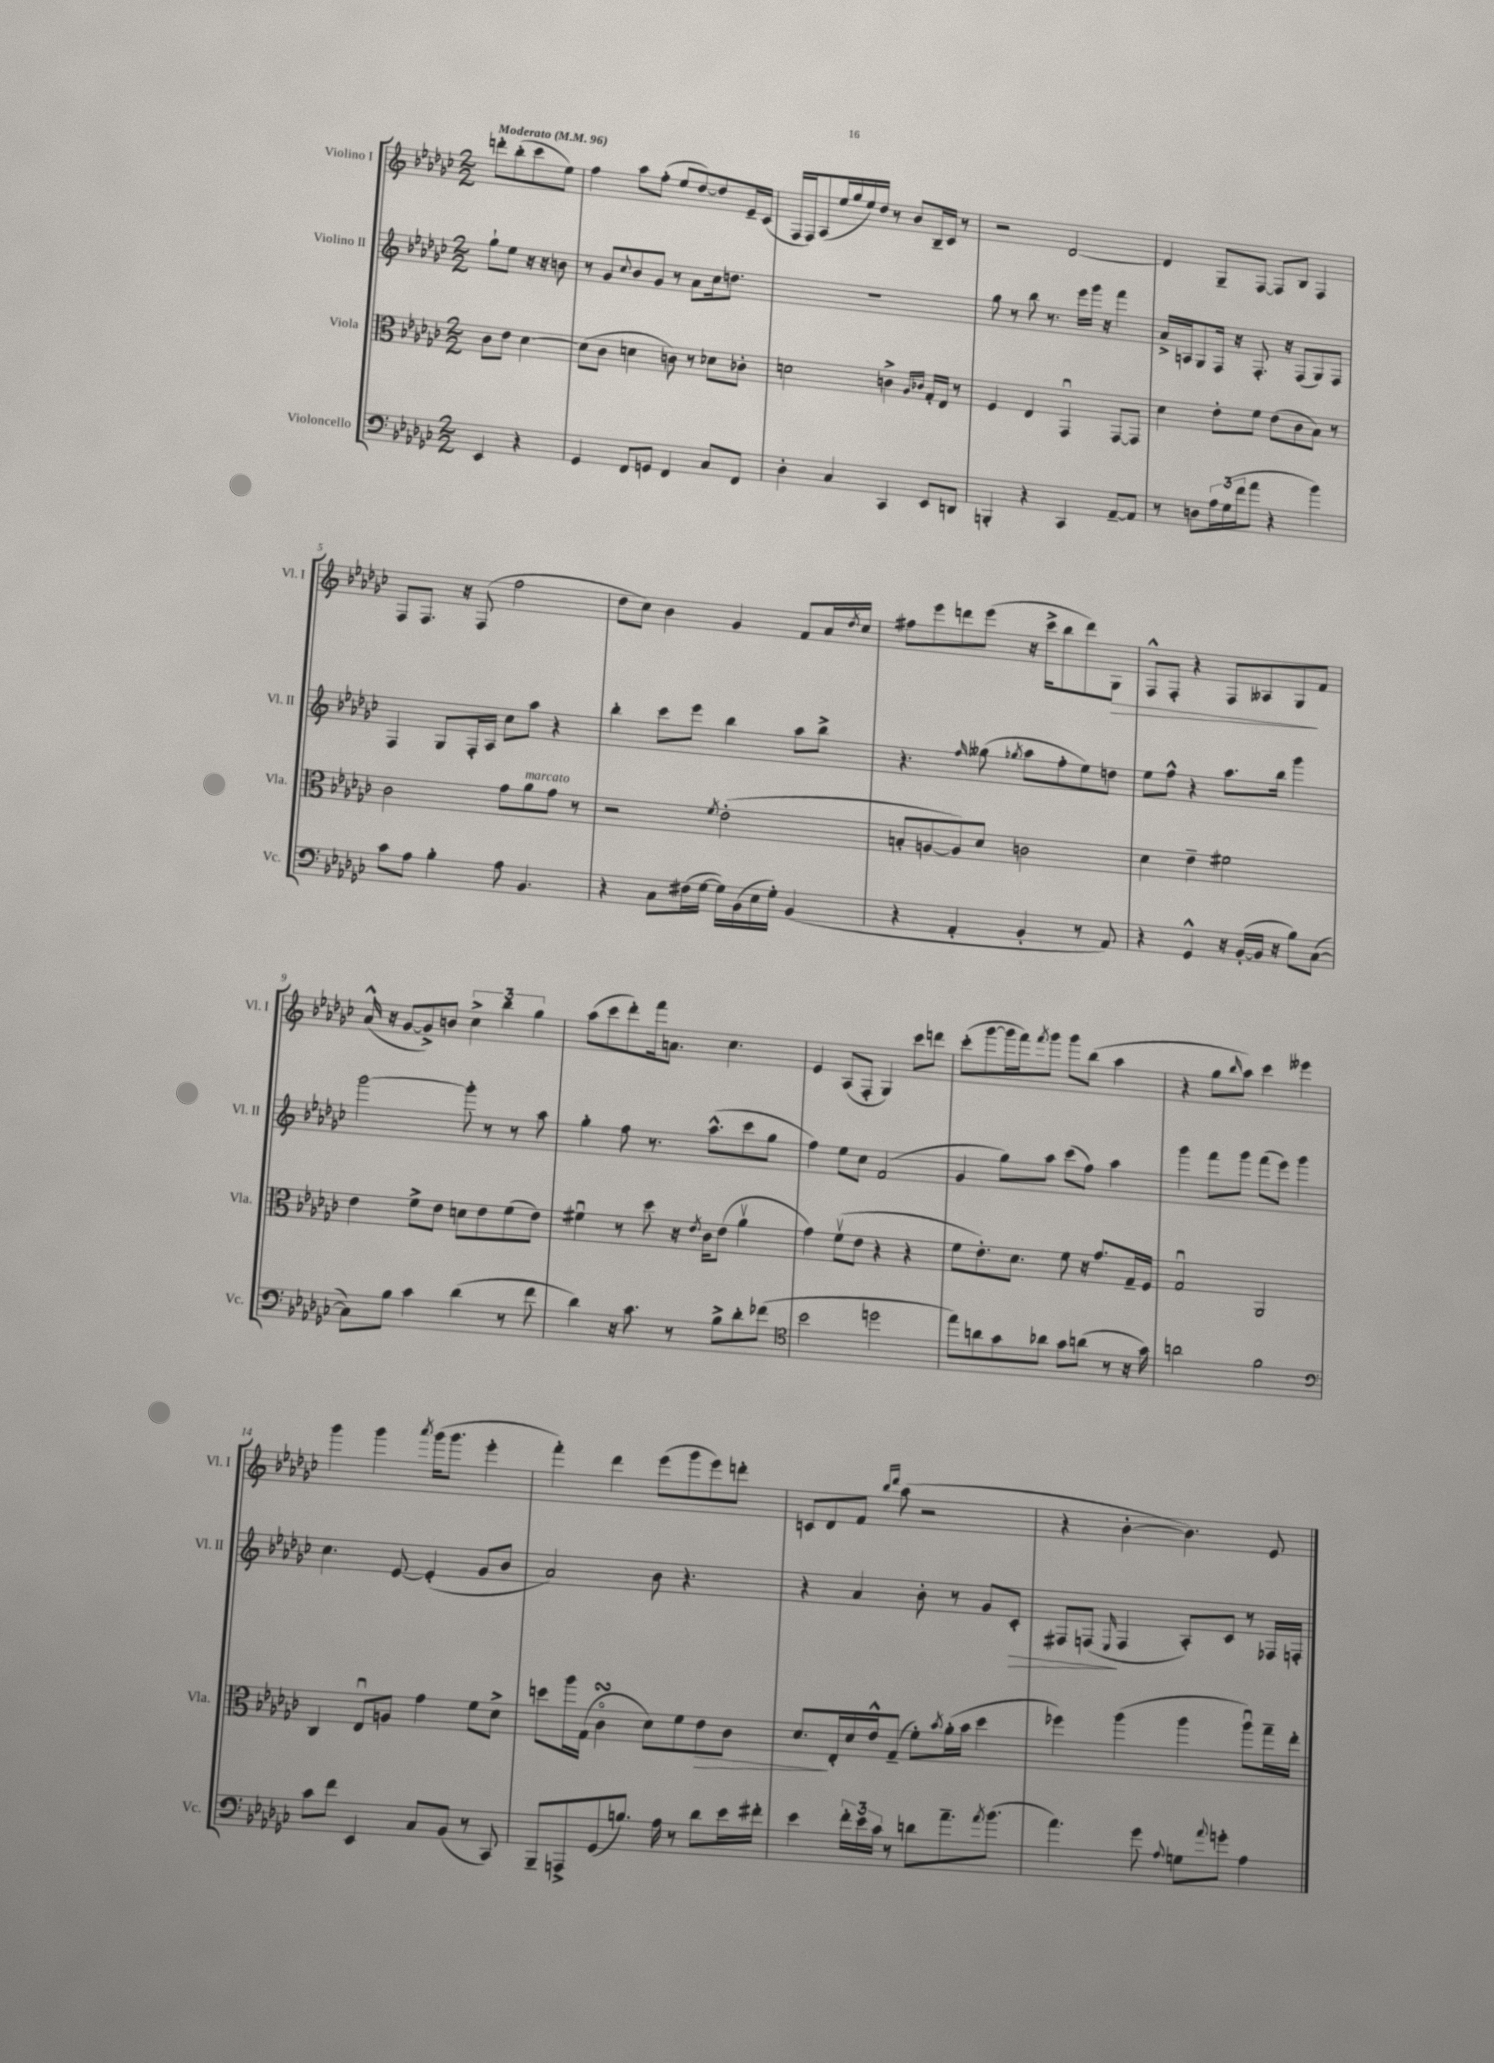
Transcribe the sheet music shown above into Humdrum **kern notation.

**kern	**kern	**kern	**kern
*staff4	*staff3	*staff2	*staff1
*clefF4	*clefC3	*clefG2	*clefG2
*k[b-e-a-d-g-c-]	*k[b-e-a-d-g-c-]	*k[b-e-a-d-g-c-]	*k[b-e-a-d-g-c-]
*M2/2	*M2/2	*M2/2	*M2/2
*MM96	*MM96	*MM96	*MM96
4EE-/	8c-\L	8gg-`\L	8ddd'\L
.	8e-\J	8ee-\J	(8bb-'\
4r	[4d-\	16r	8ccc-\
.	.	16r	.
.	.	8b\	8ee-\J)
=	=	=	=
4GG-/	(8d-\]L	8r	4ff\
.	8c-\J	8g-/L	.
.	.	8qqcc-/	.
8FF/L	4d\	8b-/	8aa-\L
8GG/J	.	8g-/J	(8ff'\J
4FF/	8c\)	8r	8ee-/L
.	8r	8a-\L	[8dd-/)
8C-/L	8d-\L	16cc-\k	8dd-/]
.	.	8.dd\J	.
8FF/J	8c-'\J	.	16e-~/L
.	.	.	(16c-/JJ
=	=	=	=
4D-'\	2d\	1r	16F/LL
.	.	.	16F/J)
.	.	.	(8A-/
4C-/	.	.	16ee-/L
.	.	.	16gg-/
.	.	.	16ee-/)
.	.	.	16dd-/JJ
4CC-/	4c^\	.	8r
.	.	.	8b-/L
.	16qqA-/LL	.	.
.	16qqc-/JJ	.	.
8EE-/L	16G-'/LL	.	16B-~/L
.	16E-/JJ	.	16c-/JJ
8DD/J	8r	.	8r
=	=	=	=
4BBB'/	4F/	8gg-\	2r
.	.	8r	.
4r	4E-/	8bb-\	.
.	.	8.r	.
4CC-/	4GG-u/	.	[2d-/
.	.	16eee-\LL	.
.	.	16ggg-\JJ	.
.	.	16r	.
[8AA-~/L	[8GG-/L	4fff\	.
8AA-/]J	8GG-/]J	.	.
=	=	=	=
8r	4d-\	16a-^/LL	4d-/]
.	.	16A/J	.
8D\L	.	8G-/	.
24A-\L	8e-'\L	16F/Jk	8G-~/L
(24G-\	.	.	.
.	.	16r	.
24f\J	.	.	.
8a-\J	8f\J	8.F'/	[8F/J
4r	(8e-\L	.	8F/]L
.	.	16r	.
.	8c-\	(8F/L	8B-/J
4b-\)	8B-\J)	8G-/)	4F/
.	8r	8F/J	.
=	=	=	=
8c-\L	2c-\	4F/	8F/L
8A-\J	.	.	8.F/J
4B-'\	.	8G-/L	.
.	.	.	16r
.	.	16F'/L	(8F/
.	.	16A-/JJ	.
8A-\	8g-\L	8cc-\L	2ff\
4.BB-/	8a-\	8aa-\J	.
.	8g-\J	4r	.
.	8r	.	.
=	=	=	=
4r	2r	4bb-'\	8dd-\L
.	.	.	8cc-\J)
8C-\L	.	8ccc-\L	4b-\
(16F#\L	.	8eee-\J	.
[16G-\JJ	.	.	.
.	8qf/	.	.
16G-\]LL)	(2e-'\	4bb-\	4g-/
(16BB-\	.	.	.
16E-\	.	.	.
16G-'\JJ)	.	.	.
(4BB-/	.	8aa-\L	8f/L
.	.	8bb-^\J	16a-/L
.	.	.	8qdd-/
.	.	.	16cc-/JJ
=	=	=	=
4r	8B'/L	4.r	8ff#\L
.	[8A/	.	8eee-\
4AA-'/	8A/])	.	8ddd\
.	.	16qqff/	.
.	8d-/J	(8gg--\	(8eee-\J
.	.	8qgg-/	.
4BB-'/	2c\	8aa-\L	16r
.	.	.	16ccc-^\LK
.	.	8ff'\	8bb-\
8r	.	8ee-\)	8ddd\)
8AA-/)	.	8dd\J	8G-\J
=	=	=	=
4r	4d-\	8ee-\L	8F^^/L
.	.	8ff^^\J	8F'/J
4GG-^^/	4e-~\	4r	4r
16r	2f#\	8.aa-\L	8F/L
([16BB-'/LL	.	.	.
16BB-/]JJ	.	.	8A--/
16r	.	16bb-\Jk	.
8B-\L)	.	4ggg-\	8G-/
([8C-\J	.	.	8f/J
=	=	=	=
8C-\]L)	4e-\	[2ggg-\	(16a-^^/
.	.	.	16r
8B-\J	.	.	[8g-/L
4c-\	8f^\L	.	8g-^/])
.	8e-\J	.	8b/J
(4d-\	8d\L	8ggg-'\]	6cc-^\
.	8e-\	8r	.
.	.	.	6bb-\
8r	(8f\	8r	.
.	.	.	6gg-\
8f\	8e-\J)	8aa-\	.
=	=	=	=
4d-\)	4f#u\	4gg-'\	(8aa-\L
.	.	.	8ccc-\
16r	8r	8ff\	8ddd-'\)
8.c-\	.	.	.
.	8dd-\	8.r	16fff\k
.	.	.	8.a\J
8r	16r	.	.
.	8qe-/	.	.
.	16c-\LK	(8.aa-^^\L	.
8B-^\L	(8e-\J	.	4.cc-\
8d-'\	4a-v\	8ccc-\	.
(8f-\J	.	8gg-\J	.
=	=	=	=
*clefC4	*	*	*
2b-\	4g-\)	4ff\)	4e-/
.	(8fv\L	8ee-\L	(8A-/L
.	8e-\J	8cc-\J	8F'/J
2dd\	4r	(2f/	4G-/)
.	4r	.	8ccc-\L
.	.	.	8ddd\J
=	=	=	=
8ee-\L)	8f\L	4g-/	(8ccc-'\L
8a\	8.e-'\)	.	[8ggg-\
8g-\	.	8gg-\L)	16ggg-\]L
.	8.d-\J	.	16fff\J)
.	.	.	8qfff/
8a-\J	.	8aa-\J	8ggg-\J
8g-\L	8f\	(8ccc-\L	8ggg-\L
(8a\J	16r	8ff\J)	(8bb-\J
.	8.g-/L	.	.
8r	.	4aa-\	4aa-\
16r	16G-~/L	.	.
16g-\)	16F/JJ	.	.
=	=	=	=
2a\	2G-u/	4ggg-\	4r
.	.	8fff\L	8gg-\L
.	.	.	16qqbb-/
.	.	8ggg-\J	8aa-\J)
2f\	2AA-/	(8fff\L	4ccc-\
.	.	8eee-\J)	.
.	.	4ggg-\	4eee--\
=	=	=	=
*clefF4	*	*	*
8c-\L	4C-/	4.cc-\	4ggg-\
8f\J	.	.	.
4EE-/	8E-u/L	.	4ggg-\
.	8A/J	[8e-/	.
.	.	.	8qaaa-/
8C-/L	4g-\	(4e-'/]	(16ggg-\LK
.	.	.	8.ggg-\J
(8BB-/J	.	.	.
8r	8f\L	8g-/L	4eee-'\
8CC-/)	8d-^\J	8b-/J	.
=	=	=	=
8BBB-~/L	8dd\L	2a-/)	4fff'\)
8AAA^/	16aa-\L	.	.
.	(16G-\JJ	.	.
(8GG-/	4c-o\	.	4ddd-\
8.B/J)	.	.	.
.	8d-\L)	8b-\	(8eee-\L
16A-\	.	.	.
8r	8f\	4.r	8ggg-\
8d-\L	8e-\	.	8eee-\)
16e-\L	8c-\J	.	8ddd'\J
16f#'\JJ	.	.	.
=	=	=	=
4e-\	8.d-/L	4r	8c/L
.	.	.	8d-/
.	16E-'/L	.	.
24f'\LL	16d-/	4a-/	8f/J
24e-\	.	.	.
.	16e-^^/J	.	.
24c-\JJ	.	.	.
.	.	.	16qqbb-/LL
.	.	.	16qqddd-/JJ
8r	(8G-~/J	.	(8aa-\
8d\L	8f'\L)	8b-'\	2r
.	8qb-/	.	.
8.a-~\	(16a-'\L	8r	.
.	16b-\JJ	.	.
.	4dd-\	8g-/L	.
8qa-/	.	.	.
(8.b-\J	.	.	.
.	.	8c-'/J	.
=	=	=	=
4.a-\)	4ff-\)	8F#/L	4r
.	.	(8F/J	.
.	.	16qqE-/	.
.	(4aa-\	4F/	[4b-'\
8g-\	.	.	.
8qqA-/	.	.	.
8G\L	4aa-\	8A-'/L)	4.b-\])
8qqa-/	.	.	.
8g'\J	.	8c-/J	.
4A-\	8aa-u\L)	8r	.
.	16gg-~\L	16F-/LL	8e-/
.	16ee-'\JJ	16F'/JJ	.
==	==	==	==
*-	*-	*-	*-
